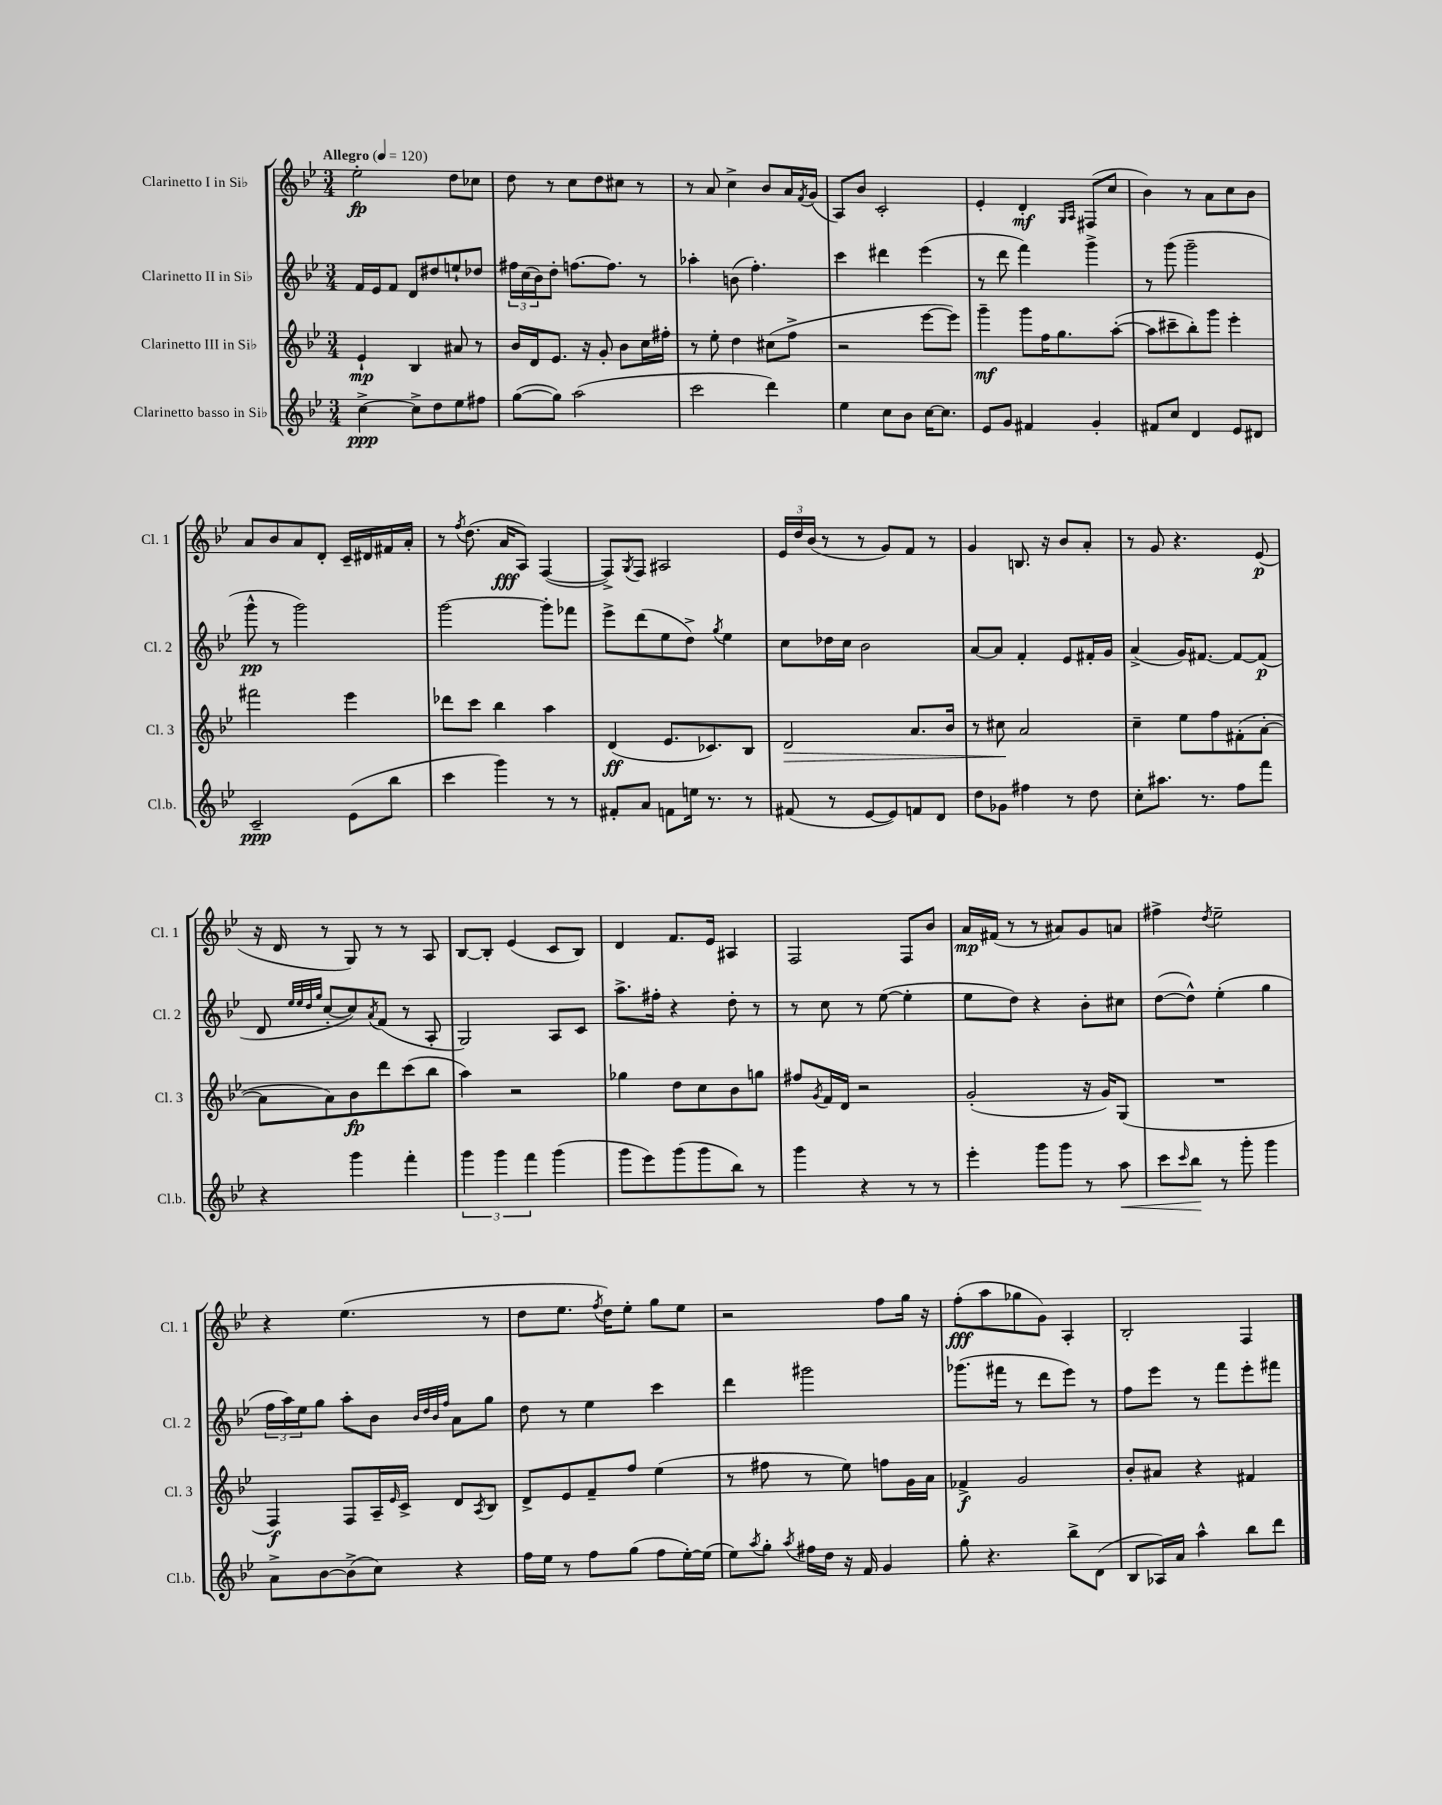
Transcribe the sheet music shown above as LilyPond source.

<<
\new StaffGroup <<
\new Staff = "s0" \with { instrumentName = "Clarinetto I in Sib" shortInstrumentName = "Cl. 1" } {
    \clef treble \key bes \major \numericTimeSignature \time 3/4 \tempo "Allegro" 4 = 120
    ees''2-.\fp d''8 ces''8 |
    d''8 r8 c''8 d''8 cis''8 r8 |
    r8 a'8 c''4-> bes'8 a'16 \acciaccatura { f'8 } g'16( |
    a8) bes'8 c'2-. |
    ees'4-. d'4-.\mf \grace { g16 a16 } fis8( c''8 |
    bes'4) r8 a'8 c''8 bes'8 |
    a'8 bes'8 a'8 d'8-. c'16-- dis'16 fis'16 a'16-. |
    r8 \acciaccatura { f''8 } d''8.( a'16\fff a8) f4~( |
    f8->) \acciaccatura { g8 } f8 ais2 |
    \tuplet 3/2 { ees'16 d''16 bes'16( } r8 r8 g'8) f'8 r8 |
    g'4 b8. r16 bes'8 a'8-. |
    r8 g'8 r4. ees'8\p( |
    r16 d'16 r8 g8) r8 r8 a8 |
    bes8~ bes8-. ees'4( c'8 bes8) |
    d'4 f'8. ees'16 ais4 |
    f2 f8 bes'8 |
    a'16\mp fis'16( r8 r8 ais'8) g'8 a'8 |
    fis''4-> \acciaccatura { d''8 } ees''2-- |
    r4 ees''4.( r8 |
    d''8 ees''8. \acciaccatura { f''8 } d''16) ees''8-. g''8 ees''8 |
    r2 f''8 g''16 r16 |
    f''8-.\fff( a''8 ges''8 g'8) a4-. |
    bes2-. f4 \bar "|." |
}
\new Staff = "s1" \with { instrumentName = "Clarinetto II in Sib" shortInstrumentName = "Cl. 2" } {
    \clef treble \key bes \major \numericTimeSignature \time 3/4
    f'16 ees'16 f'8 d'8 dis''8 e''8-! des''8 |
    \tuplet 3/2 { fis''16 c''16( bes'16) } d''8-. f''8.~ f''8. r8 |
    aes''4-. b'8( f''4.-.) |
    c'''4 dis'''4 ees'''4( |
    r8 d'''8 f'''4) g'''4-> |
    r8 g'''8( g'''2-- |
    g'''8-^\pp r8 g'''2) |
    g'''2~ g'''8-. fes'''8 |
    ees'''8-> d'''8( ees''8 d''8->) \acciaccatura { g''8 } ees''4 |
    c''8 des''16 c''16 bes'2 |
    a'8~ a'8 f'4-. ees'8 fis'16-. g'16 |
    a'4->( g'16) fis'8.~ fis'8~ fis'8\p( |
    d'8 \grace { ees''32 ees''32 d''32 g''32 } c''8~-. c''8) \acciaccatura { a'8 } f'8( r8 a8-. |
    g2) a8 c'8 |
    a''8.-> fis''16-. r4 d''8-. r8 |
    r8 c''8 r8 ees''8~( ees''4-. |
    ees''8 d''8) r4 bes'8-. cis''8 |
    d''8~( d''8-^) ees''4-.( g''4 |
    \tuplet 3/2 { f''16 a''16) ees''16 } g''8 a''8-. bes'8 \grace { bes'32 d''32 bes'32 f''32 } a'8 g''8 |
    d''8 r8 ees''4 c'''4 |
    d'''4 gis'''2 |
    ges'''8.( fis'''16 r8 d'''8 ees'''8) r8 |
    f''8 ees'''8 r8 f'''8 ees'''8-. fis'''8 \bar "|." |
}
\new Staff = "s2" \with { instrumentName = "Clarinetto III in Sib" shortInstrumentName = "Cl. 3" } {
    \clef treble \key bes \major \numericTimeSignature \time 3/4
    ees'4-!\mp bes4 ais'8 r8 |
    bes'16 d'16 ees'8. r16 g'8-. bes'8 c''16 fis''16-. |
    r8 ees''8-. d''4 cis''8( f''8-> |
    r2 ees'''8~ ees'''8) |
    g'''4--\mf g'''8 f''16 g''8. a''8~-.( |
    a''8 cis'''8-- bes''8-.) g'''8 ees'''4-. |
    fis'''2 ees'''4 |
    des'''8 c'''8 bes''4 a''4 |
    d'4\ff( ees'8. ces'8.) bes8 |
    d'2\> a'8. bes'16 |
    r8 cis''8\! a'2 |
    c''4-- ees''8 f''8 fis'8-.( a'8~-. |
    a'8 a'8) bes'8\fp d'''8 c'''8( bes''8 |
    a''4) r2 |
    ges''4 d''8 c''8 bes'8 g''8 |
    fis''8 \acciaccatura { g'8 } f'16 d'16 r2 |
    g'2-.( r16 g'16) g8( |
    R2. |
    f4\f) f8 a16-- \grace { ees'16 } c'16-> d'8 \acciaccatura { a8 } bes8 |
    d'8-> ees'8 f'8-- f''8 ees''4( |
    r8 fis''8 r8 ees''8) f''8 g'16 a'16 |
    fes'4->\f g'2 |
    bes'8-. ais'8 r4 fis'4 \bar "|." |
}
\new Staff = "s3" \with { instrumentName = "Clarinetto basso in Sib" shortInstrumentName = "Cl.b." } {
    \clef treble \key bes \major \numericTimeSignature \time 3/4
    c''4~->\ppp c''8-> d''8 ees''8 fis''8 |
    g''8~( g''8) a''2( |
    c'''2 d'''4) |
    ees''4 c''8 bes'8 c''16~ c''8. |
    ees'8 g'8 fis'4 g'4-. |
    fis'8 c''8 d'4 ees'8 dis'8 |
    c'2--\ppp ees'8( bes''8 |
    c'''4 g'''4) r8 r8 |
    fis'8-. a'8 f'8 e''16 r8. r8 |
    fis'8( r8 ees'8~ ees'8) f'8 d'8 |
    d''8 ges'8 fis''4 r8 d''8 |
    c''8-. ais''8. r8. f''8 f'''8 |
    r4 g'''4 f'''4-. |
    \tuplet 3/2 { g'''4 g'''4 f'''4 } g'''4( |
    g'''8 ees'''8) g'''8( g'''8 bes''8) r8 |
    g'''4 r4 r8 r8 |
    ees'''4-. g'''8 g'''8 r8 a''8\< |
    c'''8 \grace { c'''16 } bes''8\! r8 g'''8-. g'''4 |
    a'8-> bes'8~ bes'8->( c''8) r4 |
    f''16 ees''16 r8 f''8 g''8( f''8 ees''16~-.) ees''16( |
    ees''8) \acciaccatura { a''8 } g''8-. \acciaccatura { a''8 } fis''16 d''16 r16 f'16 g'4 |
    g''8-. r4. bes''8-> d'8( |
    bes8 aes16) a'16 a''4-^ bes''8 d'''8 \bar "|." |
}
>>
>>
\layout { \context { \Score \remove "Bar_number_engraver" } }
